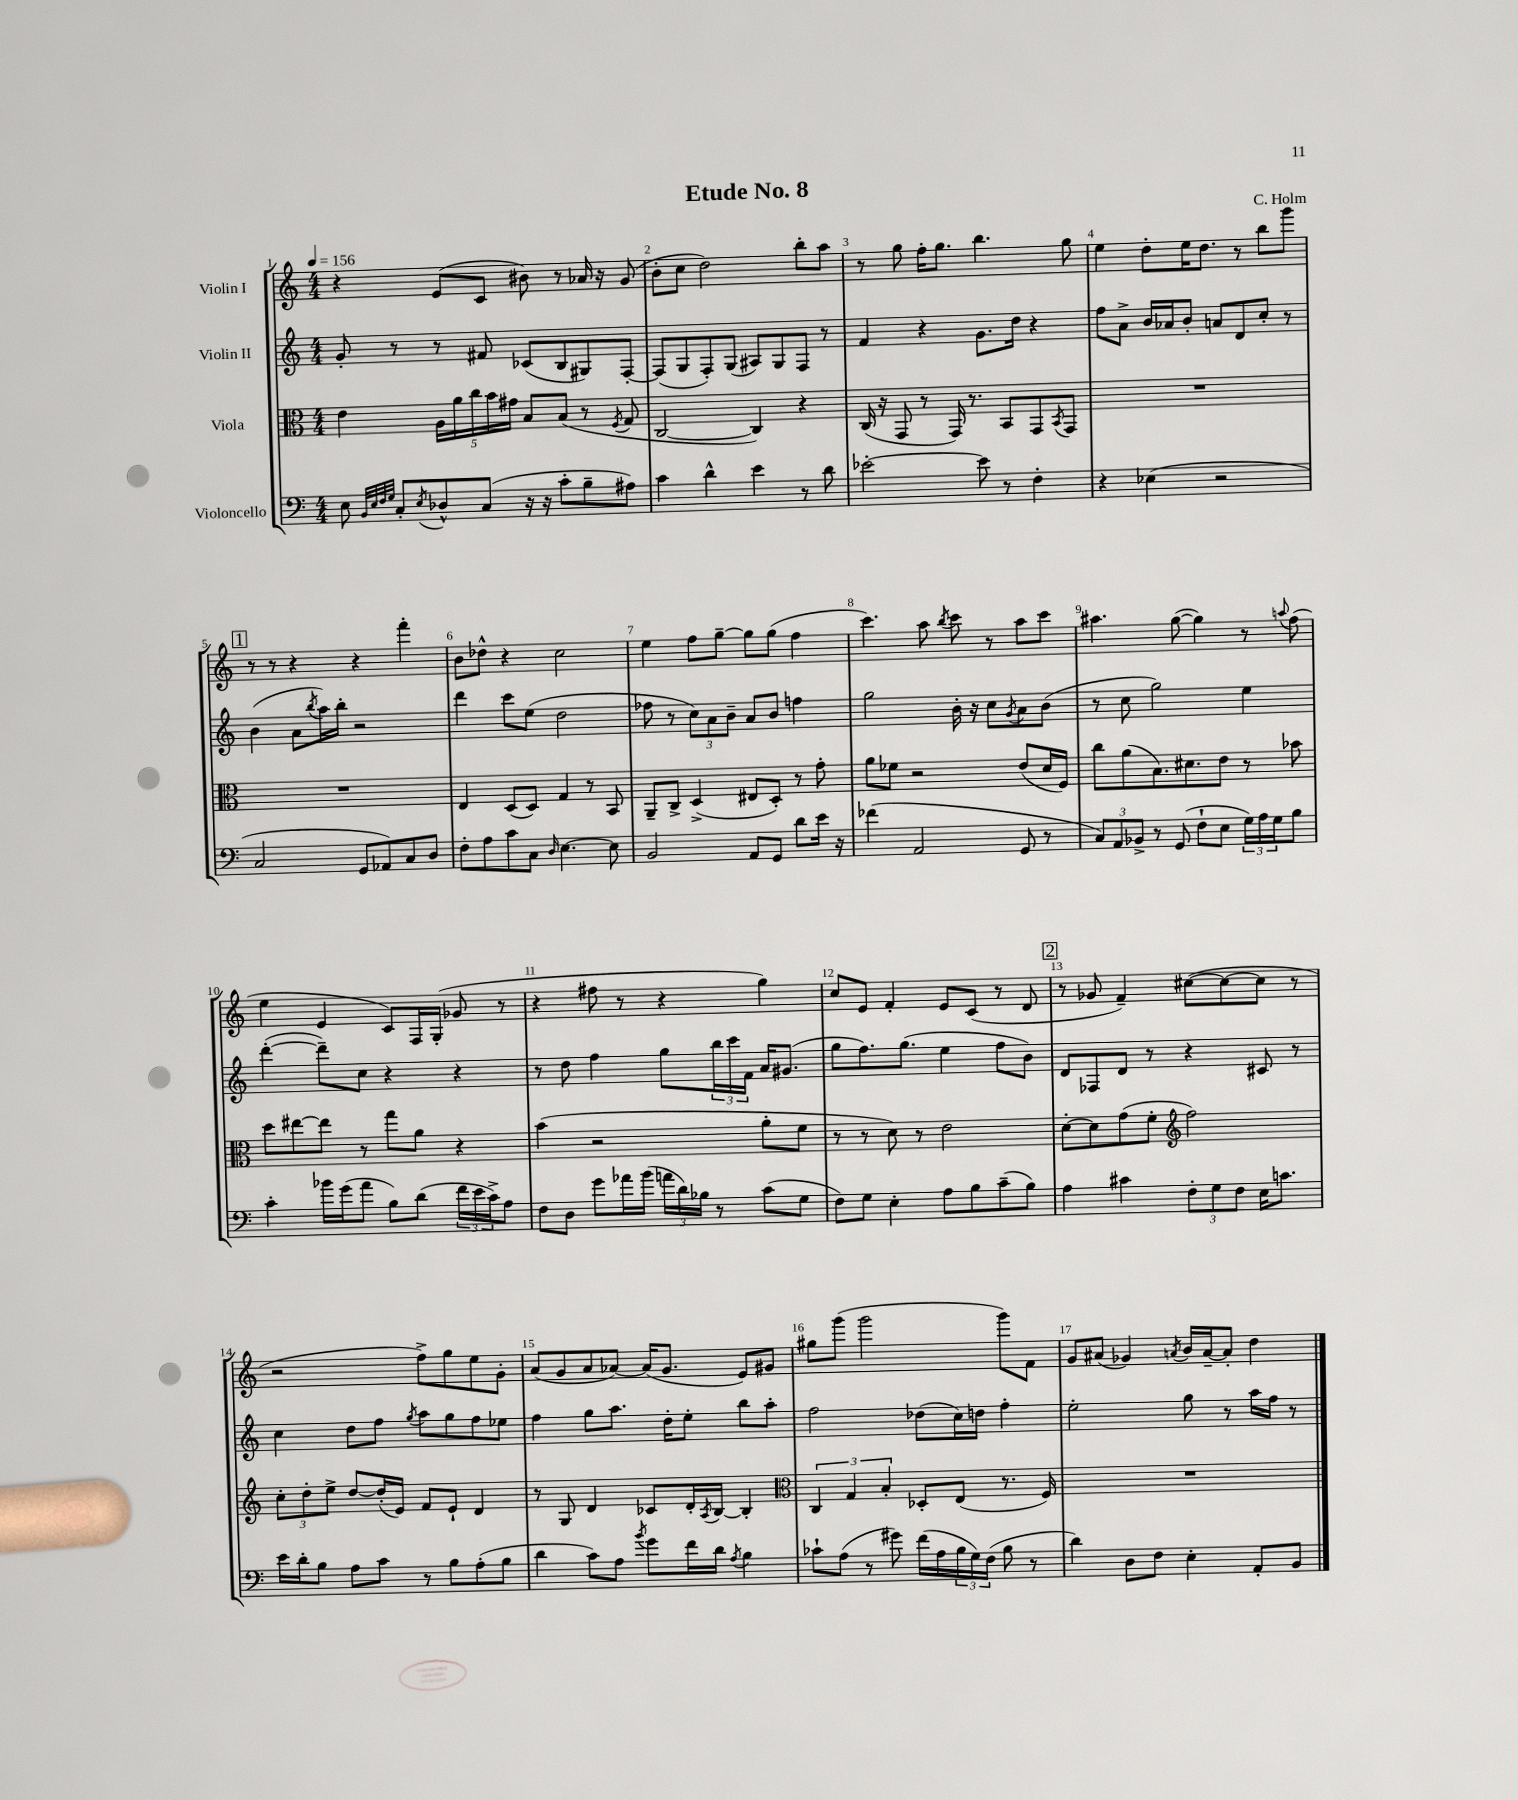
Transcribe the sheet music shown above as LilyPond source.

\header { title = "Etude No. 8" composer = "C. Holm" }
<<
\new StaffGroup <<
\new Staff = "s0" \with { instrumentName = "Violin I" } {
    \clef treble \key c \major \numericTimeSignature \time 4/4 \tempo 4 = 156
    r4 e'8( c'8 bis'8) r8 aes'16 r16 g'8( |
    b'8-. c''8 d''2) b''8-. a''8 |
    r8 g''8 f''16-. g''8. b''4. g''8 |
    e''4 d''8-. e''16 d''8. r8 b''8 g'''8 |
    \mark \markup { \box "1" } r8 r8 r4 r4 f'''4-. |
    b'8 des''8-^ r4 c''2 |
    e''4 f''8 g''8~-- g''8 g''8( f''4 |
    c'''4.) a''8 \acciaccatura { b''8 } c'''8 r8 a''8 c'''8 |
    ais''4. g''8~( g''4) r8 \appoggiatura { a''8 } f''8( |
    e''4 e'4 c'8) f16 g16-.( ges'8 r8 |
    r4 fis''8 r8 r4 g''4) |
    c''8 e'8 f'4-. e'8 c'8( r8 d'8 |
    \mark \markup { \box "2" } r8 ges'8 f'4--) cis''8~( cis''8~ cis''8 r8 |
    r2 f''8->) g''8 e''8 g'8-. |
    a'8( g'8 a'8 aes'8~) aes'16( g'8. e'8) gis'8 |
    gis''8 g'''8( g'''2 g'''8) f'8 |
    g'8 ais'8( ges'4) \acciaccatura { a'8 } b'16 a'16~-- a'8-. d''4 \bar "|." |
}
\new Staff = "s1" \with { instrumentName = "Violin II" } {
    \clef treble \key c \major \numericTimeSignature \time 4/4
    g'8-. r8 r8 fis'8 ces'8( b8 gis8) f8~-. |
    f8( g8 f8-.) g8( ais8) g8 f8 r8 |
    f'4 r4 g'8. d''16 r4 |
    f''8 a'8-> b'16 aes'16 b'8-. a'8 d'8 c''8-. r8 |
    \mark \markup { \box "1" } b'4( a'8 \acciaccatura { b''8 } a''16) b''16-. r2 |
    d'''4 c'''8 e''8( d''2 |
    fes''8 r8 \tuplet 3/2 { c''8) a'8 b'8-- } a'8 b'8 f''4 |
    g''2 b'16-. r16 c''8 \acciaccatura { g'8 } a'8 b'8( |
    r8 c''8 g''2) e''4 |
    d'''4~-.( d'''8--) c''8 r4 r4 |
    r8 d''8 f''4 g''8 \tuplet 3/2 { b''16 c'''16 f'16 } a'16 gis'8.( |
    g''8 f''8.) g''8.( e''4 f''8 b'8) |
    \mark \markup { \box "2" } d'8 fes8 d'8 r8 r4 cis'8 r8 |
    c''4 d''8 f''8 \acciaccatura { g''8 } a''8 g''8 f''8 ees''8 |
    f''4 g''8 a''8. d''16-. e''8-. b''8 a''8-. |
    f''2 des''8( c''16) d''16 f''4-. |
    e''2-. g''8 r8 a''16 f''16 r8 \bar "|." |
}
\new Staff = "s2" \with { instrumentName = "Viola" } {
    \clef alto \key c \major \numericTimeSignature \time 4/4
    e'4 \tuplet 5/4 { a16 a'16 c''16 b'16 gis'16 } b8 b8( r8 \acciaccatura { f8 } g8 |
    c2~ c4) r4 |
    c16( r16 g,8 r8 g,16) r8. b,8 g,8 \acciaccatura { b,8 } g,8 |
    R1 |
    \mark \markup { \box "1" } R1 |
    e4 d8( d8) g4 r8 b,8 |
    a,8-- c8-> d4->( eis8 d8-.) r8 g'8-. |
    a'8 fes'8 r2 e'8( d'16 f16) |
    c''8 a'8( b8.) dis'8. e'8 r8 bes'8 |
    d''8 eis''8~ eis''8 r8 g''8 a'8 r4 |
    b'4( r2 a'8-. f'8 |
    r8 r8 d'8) r8 e'2 |
    \mark \markup { \box "2" } d'8~-. d'8 g'8( f'8-. \clef treble f''2) |
    \tuplet 3/2 { c''8-. d''8-. e''8-> } d''8~ d''16-.( e'16) f'8 e'8-! d'4 |
    r8 g8 d'4 ces'8 d'16-. \acciaccatura { a8 } b16~ b4-. |
    \clef alto \tuplet 3/2 { c4 g4 b4-. } des8-. e8( r8. f16) |
    R1 \bar "|." |
}
\new Staff = "s3" \with { instrumentName = "Violoncello" } {
    \clef bass \key c \major \numericTimeSignature \time 4/4
    e8 \grace { b,32 e32 f32 g32 } c8-. \acciaccatura { e8 } des8-^ c8( r16 r16 c'8-. b8-- ais8) |
    c'4 d'4-^ e'4 r8 d'8 |
    ees'2~-. ees'8 r8 f4-. |
    r4 ees4( r2 |
    \mark \markup { \box "1" } c2 g,8 aes,8) c8 d8 |
    f8-. a8 c'8 c8 \grace { d16 } e4.~ e8 |
    b,2 a,8 g,8 d'8 e'16 r16 |
    fes'4( a,2 g,8 r8 |
    \tuplet 3/2 { c8) a,8 bes,8-> } r8 g,8( f8-! e8 \tuplet 3/2 { g16) a16 g16 } b8 |
    c'4-. bes'16 g'16( a'8 b8) d'8( \tuplet 3/2 { f'16 e'16 c'16->) } a8 |
    f8 d8 g'8 aes'16 b'16( \tuplet 3/2 { a'16 d'16) bes16 } r8 c'8( g8 |
    f8) g8 e4-. a8 b8 c'8--( b8) |
    \mark \markup { \box "2" } a4 cis'4 \tuplet 3/2 { f8-. g8 f8 } e16 c'8. |
    e'16 d'16-. b8 a8 c'8 r8 b8 a8-.( b8 |
    d'4 c'8) a8 \acciaccatura { b'8 } g'8 f'16 d'16 \acciaccatura { a8 } b4 |
    ces'8-! a8( r8 gis'8) f'16( a16 \tuplet 3/2 { b16 g16) f16( } b8 r8 |
    d'4) d8 f8 e4-. a,8-. b,8 \bar "|." |
}
>>
>>
\layout { \context { \Score \override BarNumber.break-visibility = ##(#f #t #t) barNumberVisibility = #all-bar-numbers-visible } }
